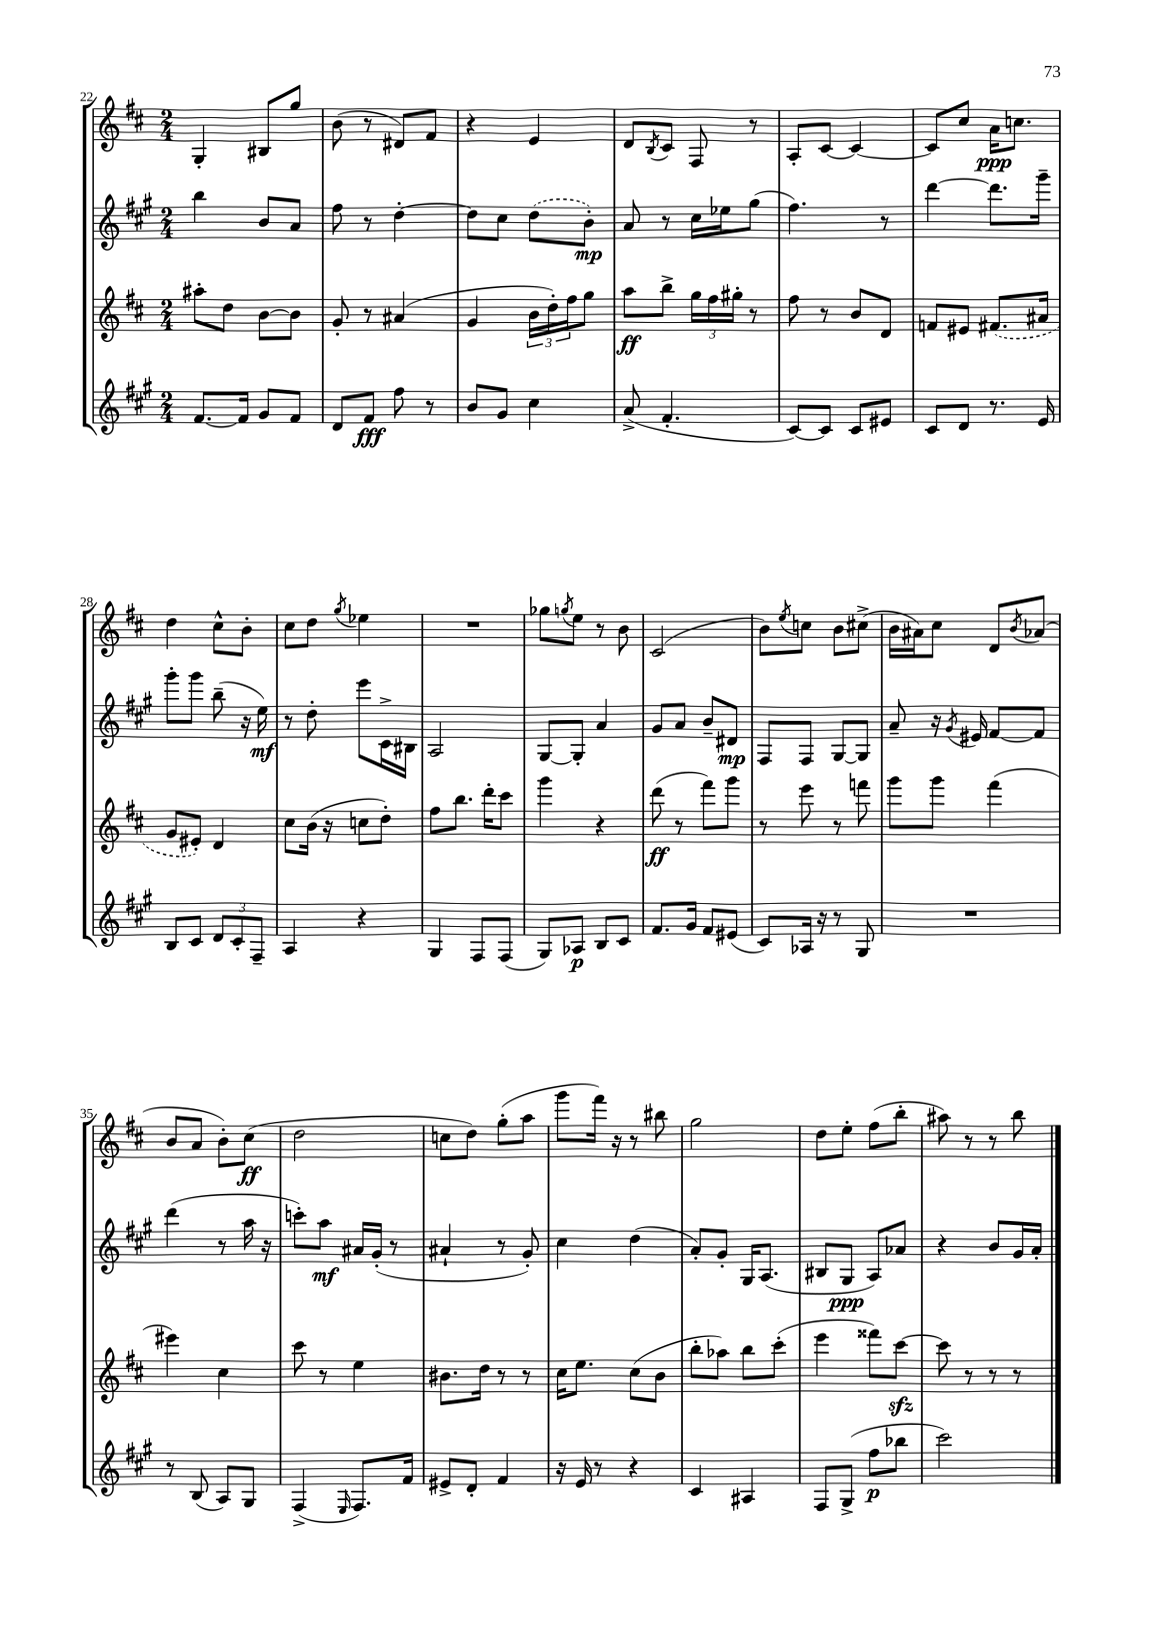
<<
\new StaffGroup <<
\new Staff = "s0" {
    \clef treble \key d \major \numericTimeSignature \time 2/4
    g4-. bis8 g''8 |
    b'8( r8 dis'8) fis'8 |
    r4 e'4 |
    d'8 \acciaccatura { b8 } cis'8 fis8 r8 |
    a8-. cis'8~ cis'4~ |
    cis'8 cis''8 a'16\ppp c''8. |
    d''4 cis''8-^ b'8-. |
    cis''8 d''8 \acciaccatura { g''8 } ees''4 |
    R2 |
    ges''8 \acciaccatura { g''8 } e''8 r8 b'8 |
    cis'2( |
    b'8) \acciaccatura { e''8 } c''8 b'8 cis''8->( |
    b'16 ais'16) cis''8 d'8 \acciaccatura { b'8 } aes'8( |
    b'8 a'8 b'8-.) cis''8\ff( |
    d''2 |
    c''8 d''8) g''8-.( a''8 |
    g'''8 fis'''16) r16 r8 bis''8 |
    g''2 |
    d''8 e''8-. fis''8( b''8-. |
    ais''8) r8 r8 b''8 \bar "|." |
}
\new Staff = "s1" {
    \clef treble \key a \major \numericTimeSignature \time 2/4
    b''4 b'8 a'8 |
    fis''8 r8 d''4~-. |
    d''8 cis''8 \once \slurDashed d''8( b'8-.\mp) |
    a'8 r8 cis''16 ees''16 gis''8( |
    fis''4.) r8 |
    d'''4~ d'''8. gis'''16-- |
    gis'''8-. gis'''8 b''8--( r16 e''16\mf) |
    r8 d''8-. e'''8 cis'16-> bis16 |
    a2 |
    gis8~ gis8-. a'4 |
    gis'8 a'8 b'8-- dis'8\mp |
    fis8 fis8 gis8~ gis8 |
    a'8-- r16 \acciaccatura { gis'8 } eis'16 fis'8~ fis'8 |
    d'''4( r8 a''16 r16 |
    c'''8-.) a''8\mf ais'16 gis'16-.( r8 |
    ais'4-! r8 gis'8-.) |
    cis''4 d''4( |
    a'8-.) gis'8-. gis16 a8.( |
    bis8 gis8\ppp a8) aes'8 |
    r4 b'8 gis'16 a'16-. \bar "|." |
}
\new Staff = "s2" {
    \clef treble \key d \major \numericTimeSignature \time 2/4
    ais''8-. d''8 b'8~ b'8 |
    g'8-. r8 ais'4( |
    g'4 \tuplet 3/2 { b'16 d''16-.) fis''16 } g''8 |
    a''8\ff b''8-> \tuplet 3/2 { g''16 fis''16 gis''16-. } r8 |
    fis''8 r8 b'8 d'8 |
    f'8 eis'8 \once \slurDashed fis'8.( ais'16 |
    g'8 eis'8-.) d'4 |
    cis''8 b'16( r16 c''8 d''8-.) |
    fis''8 b''8. d'''16-. cis'''8 |
    g'''4 r4 |
    d'''8\ff( r8 fis'''8) g'''8 |
    r8 e'''8 r8 f'''8 |
    g'''8 g'''8 fis'''4( |
    eis'''4) cis''4 |
    cis'''8 r8 e''4 |
    bis'8. d''16 r8 r8 |
    cis''16 e''8. cis''8( b'8 |
    b''8-. aes''8) b''8 cis'''8-.( |
    e'''4 fisis'''8) cis'''8~\sfz |
    cis'''8 r8 r8 r8 \bar "|." |
}
\new Staff = "s3" {
    \clef treble \key a \major \numericTimeSignature \time 2/4
    fis'8.~ fis'16 gis'8 fis'8 |
    d'8 fis'8\fff fis''8 r8 |
    b'8 gis'8 cis''4 |
    a'8->( fis'4.-. |
    cis'8~) cis'8 cis'8 eis'8 |
    cis'8 d'8 r8. e'16 |
    b8 cis'8 \tuplet 3/2 { d'8 cis'8-. fis8-- } |
    a4 r4 |
    gis4 fis8 fis8( |
    gis8) aes8\p b8 cis'8 |
    fis'8. gis'16 fis'8 eis'8( |
    cis'8) aes16 r16 r8 gis8 |
    R2 |
    r8 b8( a8) gis8 |
    fis4->( \grace { e16 } fis8.) fis'16 |
    eis'8-> d'8-. fis'4 |
    r16 e'16 r8 r4 |
    cis'4 ais4 |
    fis8 gis8->( fis''8\p bes''8 |
    cis'''2) \bar "|." |
}
>>
>>
\layout { \context { \Score currentBarNumber = #22 } }
